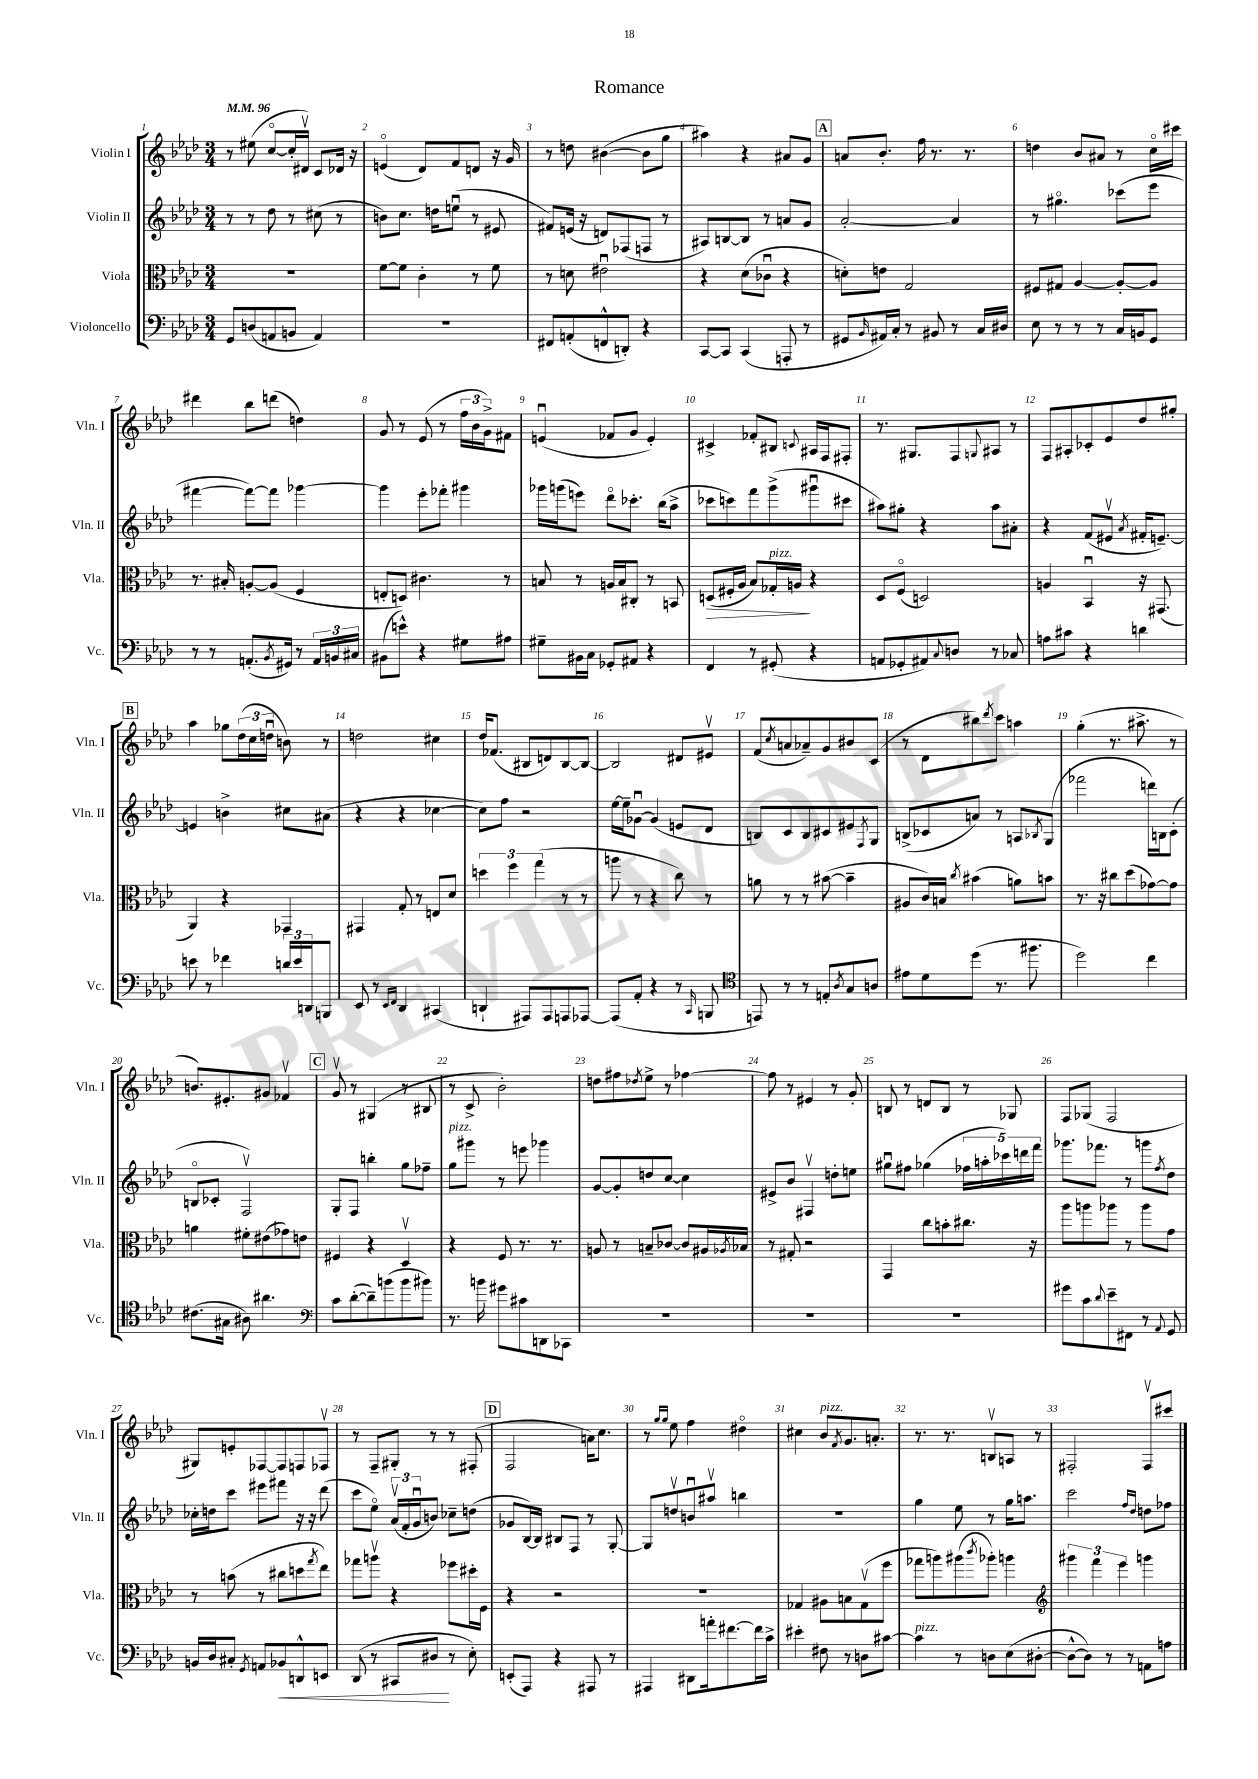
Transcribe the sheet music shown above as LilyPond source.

\header { title = "Romance" }
<<
\new StaffGroup <<
\new Staff = "s0" \with { instrumentName = "Violin I" shortInstrumentName = "Vln. I" } {
    \clef treble \key aes \major \numericTimeSignature \time 3/4 \tempo 4 = 96
    r8 eis''8( c''8~\flageolet c''16-. dis'16\upbow) c'8 des'16 r16 |
    e'4\flageolet( des'8) f'8 d'8 r16 g'16 |
    r8 d''8 bis'4~( bis'8 g''8 |
    ais''4) r4 ais'8 g'8 |
    \mark \markup { \box "A" } a'8 bes'8.-. f''16 r8. r8. |
    d''4 bes'8 ais'8 r8 c''16\flageolet cis'''16 |
    dis'''4 bes''8 d'''8( d''4) |
    g'8 r8 ees'8( r8 \tuplet 3/2 { f''16 bes'16 g'16->) } fis'8 |
    e'4\downbow( fes'8 g'8 e'4-.) |
    cis'4-> fes'8-. bis8 \appoggiatura { c'8 } ais16 f16 fis8-. |
    r8. gis8. f8 \appoggiatura { g8 } ais8 r8 |
    f8 ais8-. ces'8-. ees'8 des''8 gis''8-. |
    \mark \markup { \box "B" } aes''4 ges''8 \tuplet 3/2 { des''16( c''16 d''16\downbow } b'8) r8 |
    d''2 cis''4 |
    des''16 fes'8.( bis8 d'8) bis8~ bis8~ |
    bis2 dis'8 eis'8\upbow |
    f'8( \acciaccatura { c''8 } a'8 aes'8--) g'8 bis'8 c'8( |
    r8 des'8 bis''8) \acciaccatura { des'''8 } c'''8 a''4 |
    g''4-.( r8. ais''8.-> r8 |
    b'8.) eis'8.-. gis'8 fes'4\upbow |
    \mark \markup { \box "C" } g'8\upbow r8 gis4( r8 bis8 |
    r8 c'8-> bes'2-.) |
    d''8 fis''8 \acciaccatura { des''8 } ees''8-> r8 fes''4~ |
    fes''8 r8 eis'4 r8 g'8-. |
    b8 r8 d'8 b8 r8 ges8 |
    f8 ges8( f2 |
    gis8) e'8-. fes8~ fes8 f8 fes8\upbow |
    r8 f8-- gis8-. r8 r8 fis8-.( |
    \mark \markup { \box "D" } f2 a'16) c''8. |
    r8 \grace { g''16 g''16 } ees''8 f''4 dis''4\flageolet |
    cis''4 bes'8^\markup { \italic "pizz." } \acciaccatura { f'8 } g'8. a'8.-. |
    r8. r8. b8\upbow a8 r8 |
    fis2-. fis8\upbow cis'''8 \bar "|." |
}
\new Staff = "s1" \with { instrumentName = "Violin II" shortInstrumentName = "Vln. II" } {
    \clef treble \key aes \major \numericTimeSignature \time 3/4
    r8 r8 des''8 r8 cis''8( r8 |
    b'8) c''8. d''16 e''8\downbow( r8 eis'8 |
    fis'8) e'16( r16 d'8) fes8( f8 r8 |
    ais8) b8~ b8 r8 a'8 g'8 |
    \mark \markup { \box "A" } aes'2~-. aes'4 |
    r8 gis''4.\flageolet ces'''8( ees'''8 |
    fis'''4~ fis'''8~) fis'''8 ges'''4~ |
    ges'''4 ees'''8-. fes'''8-. gis'''4 |
    ges'''16 g'''16( e'''8) des'''8\flageolet ces'''8.-. bes''16( aes''8-> |
    ces'''8 c'''8) f'''8 g'''8->( gis'''8\downbow cis'''8 |
    ais''8) gis''8-. r4 ais''8 ais'8-. |
    r4 f'8( eis'8\upbow \acciaccatura { aes'8 } fis'16-. e'8.~--) |
    \mark \markup { \box "B" } e'4 b'4-> cis''8 ais'8( |
    r4 r4 ces''4~ |
    ces''8) f''8 r2 |
    ees''16~ ees''16-- ges'8~\downbow ges'4( e'8 des'8 |
    b8) c'8 b8 cis'8 eis'8 \acciaccatura { f8 } g8 |
    b8->( ces'8 a'8) r8 a8 \acciaccatura { bes8 } g8( |
    fes'''2 d'''16) b16 c'8-.( |
    b8\flageolet ces'8-. f2\upbow) |
    \mark \markup { \box "C" } g8-. f8 b''4-. g''8 fes''8-- |
    g''8^\markup { \italic "pizz." } gis'''8 r8 e'''8 ges'''4 |
    g'8~ g'8-. d''8 c''8~ c''4 |
    eis'8-> bes'8 fis4\upbow d''8-. e''8 |
    gis''8\downbow fis''8 ges''4( \tuplet 5/4 { fes''16 a''16-. ces'''16) d'''16 f'''16 } |
    ges'''8. fes'''8. r8 g'''8 \acciaccatura { f''8 } des''8 |
    ces''16-. d''16 c'''8 eis'''8 fis'''8 r16 r16 des'''8( |
    c'''8 ees''8\flageolet) \tuplet 3/2 { aes'16\upbow( f'16-. g'16\downbow } b'8) ces''8-- d''8( |
    \mark \markup { \box "D" } ges'8 bes16~) bes16 bis8 f8 r8 g8~-. |
    g8 d''8\upbow b'8\downbow ais''8\upbow b''4 |
    R2. |
    g''4 ees''8 r8 g''16 a''8. |
    c'''2 \grace { f''16 des''16 } d''8 fes''8 \bar "|." |
}
\new Staff = "s2" \with { instrumentName = "Viola" shortInstrumentName = "Vla." } {
    \clef alto \key aes \major \numericTimeSignature \time 3/4
    R2. |
    f'8~ f'8 c'4-. r8 f'8 |
    r8 d'8 eis'2\downbow |
    r4 des'8( ces'8\downbow r4 |
    \mark \markup { \box "A" } d'8-.) e'8 g2 |
    fis8 gis8 aes4~ aes8~-. aes8 |
    r8. bis16-. a8~-. a8( f4 |
    e8-. d8) cis'4. r8 |
    b8 r8 a16 b16 cis8-. r8 b,8 |
    d8\>( fis16-. aes16 bes8) ges16-.^\markup { \italic "pizz." } a16\! r4 |
    des8 f8\flageolet( d2) |
    a4 bes,4\downbow r16 gis,8.( |
    \mark \markup { \box "B" } aes,4) r4 ges,4 |
    gis,4 g8-. r8 e8 des'8 |
    \tuplet 3/2 { d''4 f''4 g''4( } r8 r8 |
    a''8 r8 r4 c''8) r8 |
    a'8 r8 r8 bis'8~( bis'4-- |
    ais8 c'16) b16 \acciaccatura { c''8 } bis'4( a'8) b'8 |
    r8. r16 cis''8 des''8( ges'8~) ges'8 |
    a'4 fis'8-. eis'8( ges'8) e'8 |
    \mark \markup { \box "C" } fis4 r4 des4\upbow |
    r4 f8 r8. r8. |
    a8 r8 b8-- ces'8~ ces'8 ais16 \acciaccatura { aes8 } bes16 |
    r8 gis8-. r2 |
    g,4 c''8 b'8-. cis''8. r16 |
    aes''8 a''8 aes''8 r8 aes''8 g'8 |
    r8 b'8( r8 cis''8 d''8 \acciaccatura { g''8 } ees''8) |
    ges''8 a''8\upbow r4 fes''8 dis''16-. f16 |
    \mark \markup { \box "D" } r4 r2 |
    R2. |
    ges4 ais8 b8 ges8\upbow( f''8 |
    ges''8 a''8) ais''8( \acciaccatura { c'''8 } aes''8-.) a''4 |
    \clef treble \tuplet 3/2 { gis'''4 f'''4 ees'''4 } g'''4 \bar "|." |
}
\new Staff = "s3" \with { instrumentName = "Violoncello" shortInstrumentName = "Vc." } {
    \clef bass \key aes \major \numericTimeSignature \time 3/4
    g,8 d8( a,8 b,8 a,4) |
    R2. |
    fis,8 a,8-.( f,8-^ d,8-.) r4 |
    c,8~ c,8 c,4( a,,8-. r8 |
    \mark \markup { \box "A" } gis,8 \grace { bes,16 } ais,16) c16-. r8 bis,8 r8 c16 dis16 |
    ees8 r8 r8 r8 c16 b,16 g,8 |
    r8 r8 a,8.-.( \acciaccatura { bes,8 } gis,16) r8 \tuplet 3/2 { a,16 b,16 cis16 } |
    bis,8( e'8-^) r4 gis8 ais8 |
    gis8-- bis,16 c16 ges,8-. ais,8 r4 |
    f,4 r8 gis,8-.( r4 |
    a,8 ges,8-. ais,8) \appoggiatura { c8 } d8 r8 ces8 |
    a8 cis'8 r4 d'4 |
    \mark \markup { \box "B" } e'8 r8 fes'4 \tuplet 3/2 { d'16 e'16 d,16 } b,,8 |
    ees,8 r8 \grace { ees,16 f,16 } des,4 cis,4( |
    d,4-! ais,,8) ais,,8 a,,8 aes,,8~ |
    aes,,8( aes,8-. r4 r8 \grace { c,16 } b,,8 |
    \clef tenor e,8) r8 r8 e8-. \acciaccatura { aes8 } g8 a8 |
    eis'8 des'8 des''8( r8. fis''8. |
    des''2) c''4 |
    cis'8.( gis16 ais8) ais'4. |
    \mark \markup { \box "C" } \clef bass c'8 des'8~-.( des'8--) b'8( b'8 bis'8) |
    r8. b'16 gis'8 cis'8 d,8 ces,8 |
    R2. |
    R2. |
    R2. |
    gis'8 c'8 \appoggiatura { des'8 } ees'8-- fis,8 r8 \appoggiatura { aes,8 } g,8 |
    b,16 des16 cis8-. \acciaccatura { g,8 } a,8 bes,8\< d,8-^ e,8 |
    des,8( r8 cis,8 dis8\! r8 ees8-.) |
    \mark \markup { \box "D" } e,8-.( aes,,8) r4 ais,,8 r8 |
    ais,,4 dis,8 a'16-. fis'8.~ fis'16 c'16-> |
    eis'4-. fis8 r8 d8 cis'8~ |
    cis'4^\markup { \italic "pizz." } r8 d8 ees8( dis8~-. |
    dis8~-^ dis8) r8 r8 a,8 a8 \bar "|." |
}
>>
>>
\layout { \context { \Score \override BarNumber.break-visibility = ##(#f #t #t) barNumberVisibility = #all-bar-numbers-visible } }
